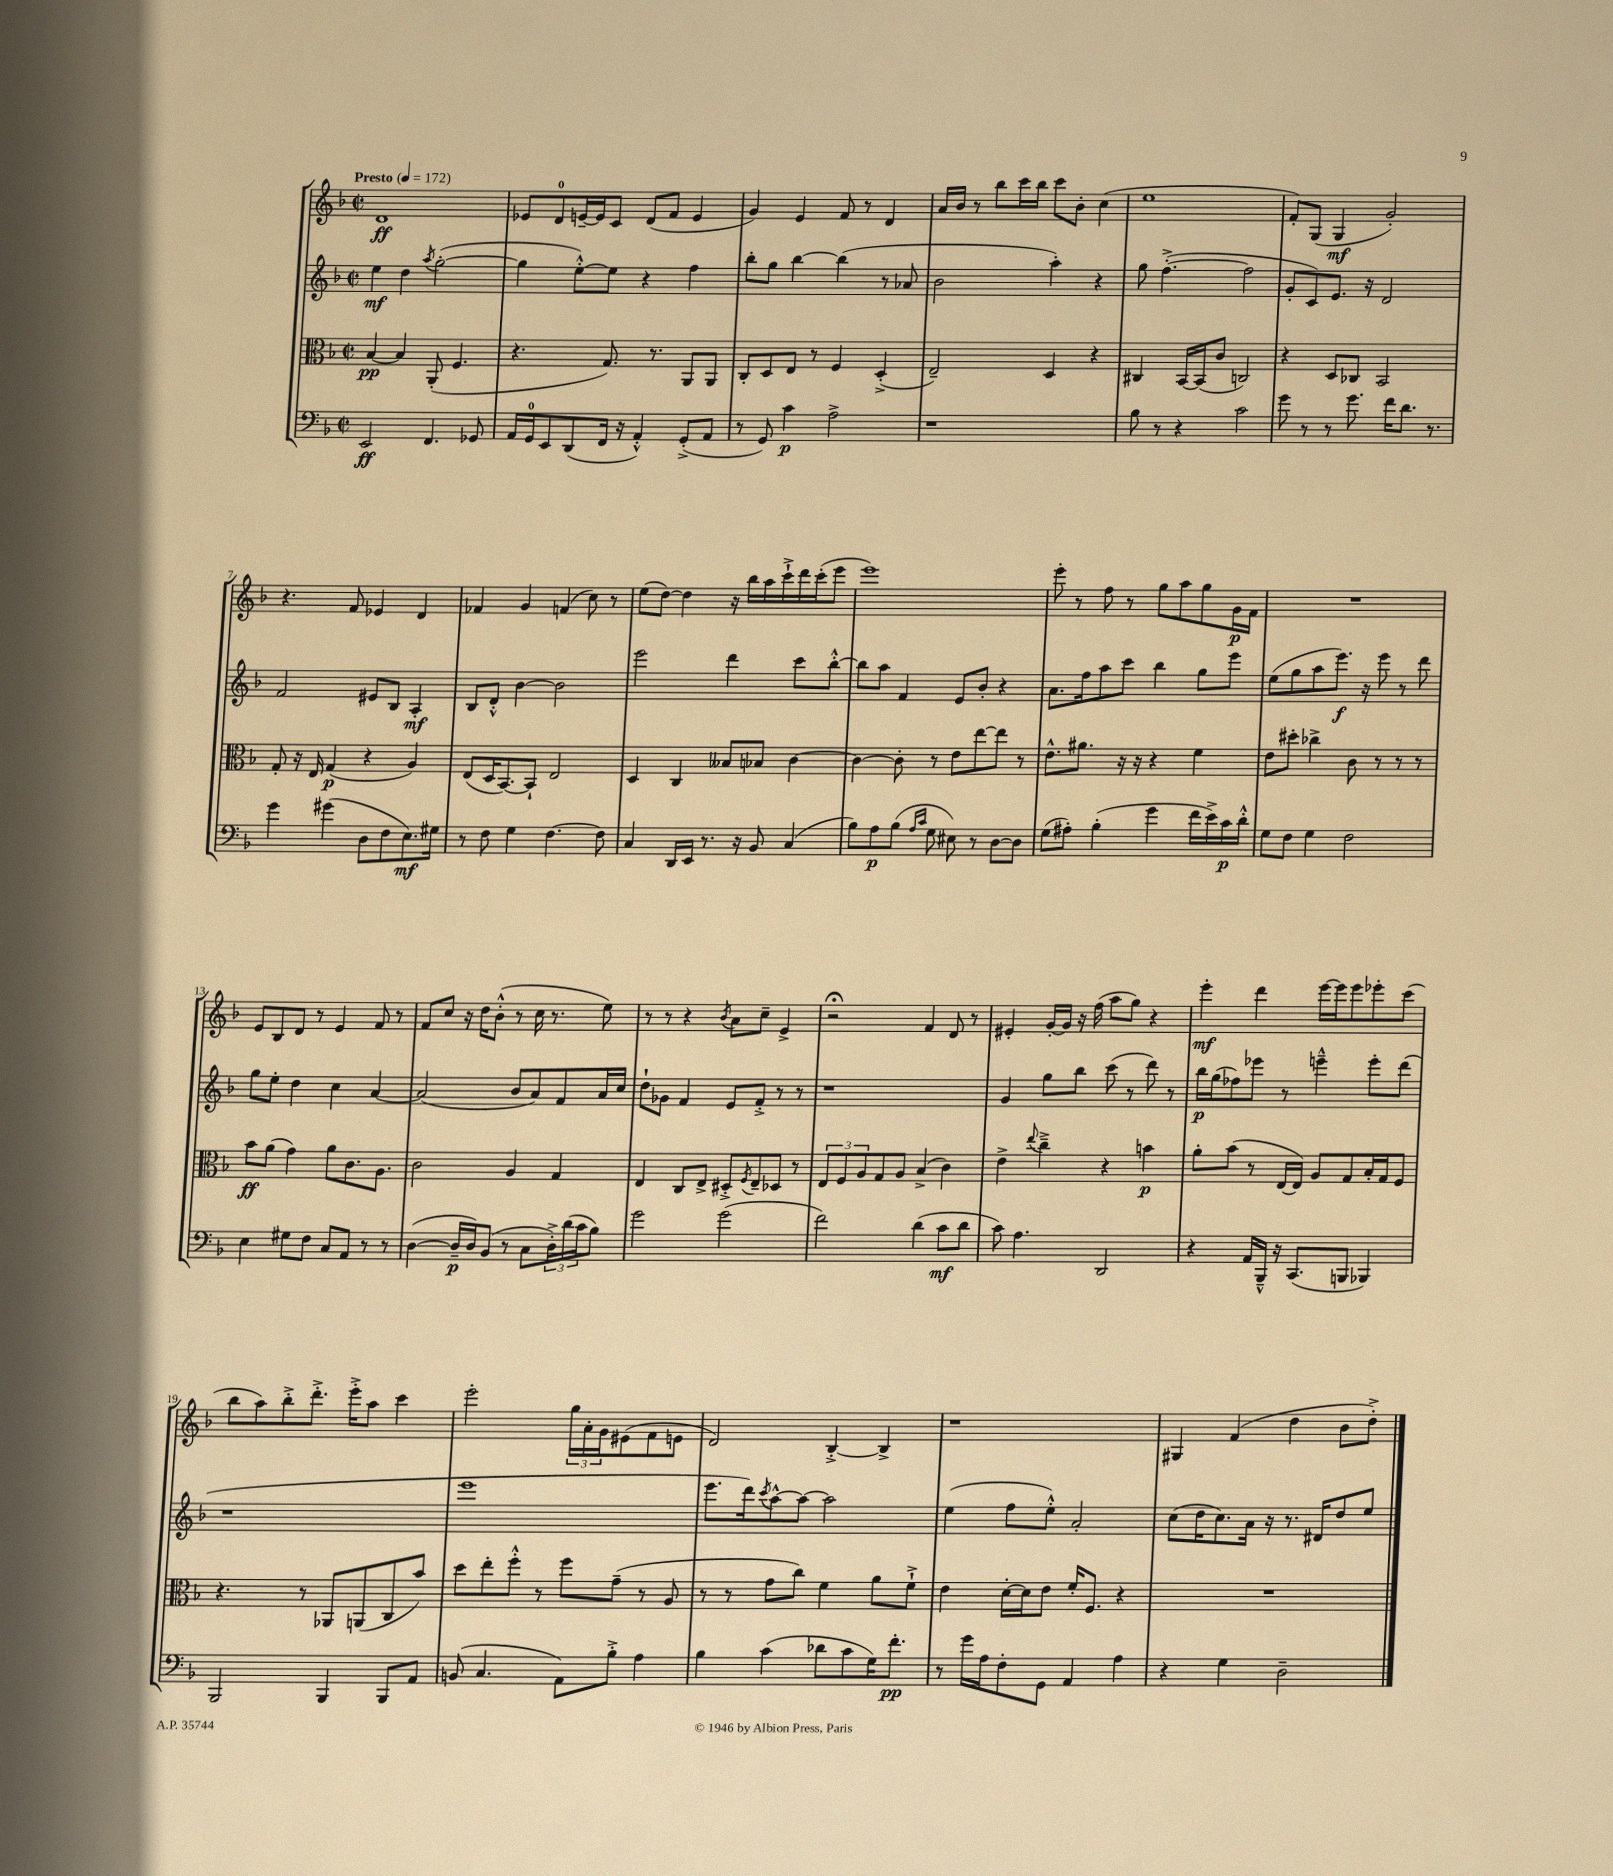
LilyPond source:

<<
\new StaffGroup <<
\new Staff = "s0" {
    \clef treble \key f \major \defaultTimeSignature \time 2/2 \tempo "Presto" 4 = 172
    d'1\ff |
    ees'8 d'8-0 e'16~-- e'16 c'8 d'8( f'8 e'4 |
    g'4) e'4 f'8 r8 d'4 |
    a'16 bes'16 r8 bes''8 c'''16 bes''16 c'''8 bes'8-. c''4( |
    e''1 |
    f'8-.) g8( g4\mf g'2-.) |
    r4. f'8 ees'4 d'4 |
    fes'4 g'4 f'4( c''8) r8 |
    e''8( d''8~) d''4 r16 bes''16 a''16 c'''16-!-> d'''16 c'''16-.( e'''8 |
    e'''1) |
    e'''8-. r8 f''8 r8 g''8 a''8 g''8 g'16\p f'16 |
    R1 |
    e'8 bes8 d'8 r8 e'4 f'8 r8 |
    f'8 c''8 r16 d''16 bes'8-.-^( r8 c''16 r8. e''8) |
    r8 r8 r4 \acciaccatura { bes'8 } a'8 c''8-- e'4-> |
    r2\fermata f'4 d'8 r8 |
    eis'4-. g'16~-. g'16 r16 f''16( a''8 g''8) r4 |
    e'''4-.\mf d'''4 e'''16~ e'''16 e'''8 ees'''8-. c'''8( |
    bes''8 a''8) bes''8-.-> d'''8.-.-> e'''16-.-> a''8 c'''4 |
    e'''2-. \tuplet 3/2 { g''16 a'16-. g'16 } eis'8( f'8 e'8 |
    d'2) bes4~-.-> bes4-> |
    r1 |
    gis4 f'4( d''4 bes'8 d''8-.->) \bar "|." |
}
\new Staff = "s1" {
    \clef treble \key f \major \defaultTimeSignature \time 2/2
    e''4\mf d''4 \acciaccatura { a''8 } g''2~-.( |
    g''4 e''8~-.-^) e''8 r4 f''4 |
    bes''8-. g''8 bes''4~ bes''4( r8 aes'8 |
    bes'2 a''4-.) r4 |
    g''8 f''4.~-.->( f''2 |
    g'8-. c'8) e'8. r16 d'2 |
    f'2 eis'8 bes8 a4-.\mf |
    bes8 d'8-.-^ bes'4~ bes'2 |
    e'''2 d'''4 c'''8 bes''8~-.-^ |
    bes''8 a''8 f'4 e'8 bes'8-. r4 |
    a'8. f''16 a''8 c'''8 bes''4 g''8 e'''8 |
    e''8( g''8 a''8 e'''8.\f) r16 e'''8 r8 d'''8 |
    g''8 e''8-. d''4 c''4 a'4~ |
    a'2( bes'8 a'8) f'8 a'16 c''16 |
    d''8-! ges'8 f'4 e'8 f'8-.-> r8 r8 |
    r1 |
    g'4 g''8 bes''8 c'''8( r8 d'''8) r8 |
    bes''16\p g''16( fes''8) ees'''8 r8 e'''4---^ e'''8-. d'''8( |
    r1 |
    e'''1 |
    e'''8. d'''16) \acciaccatura { c'''8 } a''8~-^ a''8~ a''2 |
    e''4( f''8 e''8-.-^) a'2-. |
    c''8( d''16 c''8.) a'16 r16 r8. dis'16 d''8 e''8 \bar "|." |
}
\new Staff = "s2" {
    \clef alto \key f \major \defaultTimeSignature \time 2/2
    bes4~\pp bes4 a,8-.( f4. |
    r4. g8.) r8. a,8 a,8 |
    c8-. d8 e8 r8 f4 d4-.->( |
    e2--) d4 r4 |
    cis4 bes,16~ bes,16( c'8 c2) |
    r4 d8 ces8 bes,2 |
    g8-. r16 e16 g4\p( r4 a4) |
    e8( d16 bes,8.~) bes,8-! e2 |
    d4 c4 beses8 bes8 c'4~ |
    c'4~ c'8-. r8 e'8 e''8~ e''8 r8 |
    e'8.-^ ais'8. r16 r16 r4 f'4 |
    e'8 dis''8-. ces''4-> c'8 r8 r8 r8 |
    bes'8\ff a'8( g'4) a'8 c'8. a8. |
    c'2 a4 g4 |
    e4 c8 e8-> dis8-.-> \acciaccatura { f8 } e8-- des8 r8 |
    \tuplet 3/2 { e8 f8 a8 } g8 a8 bes4->( c'4) |
    e'4-> \appoggiatura { e''8 } c''4---> r4 b'4\p |
    a'8-. bes'8( r8 e16~ e16) a8 g8 bes16-. g16 f8 |
    r4. r8 aes,8 a,8( c8 bes'8) |
    d''8 e''8-. f''8-.-^ r8 f''8 g'8--( r8 a8 |
    r8 r8 g'8 c''8) f'4 a'8 f'8-!-> |
    e'4 d'16~-. d'16 e'8 f'16-. f8. r4 |
    R1 \bar "|." |
}
\new Staff = "s3" {
    \clef bass \key f \major \defaultTimeSignature \time 2/2
    e,2\ff f,4. ges,8 |
    a,16 g,16-0 e,8 d,8( f,16 r16 a,4-.-^) g,8-.->( a,8 |
    r8 g,8) c'4\p a2-> |
    r1 |
    bes8 r8 r4 c'2 |
    g'8 r8 r8 g'8. f'16 d'8. r8. |
    g'4 gis'4( d8 f8 e8.\mf) gis16 |
    r8 f8 g4 f4.~ f8 |
    c4 d,16 e,16 r8. r16 bes,8 c4( |
    bes8) a8\p bes8( \grace { a16 c'16 } g8 eis8) r8 d8~ d8 |
    g8( ais8-.) bes4-.( g'4 f'16 e'16->) c'16\p d'16-.-^ |
    g8 f8 g4 f2 |
    e4 gis8 f8 c8 a,8 r8 r8 |
    d4~( d16--\p d16) bes,8( r8 c8 \tuplet 3/2 { d16-.->) d'16( c'16 } bes8) |
    g'2 g'2( |
    f'2) d'4( c'8\mf d'8 |
    c'8) a4. d,2 |
    r4 a,16 bes,,16---^ r16 c,8.( b,,8 bes,,4) |
    bes,,2 bes,,4 bes,,8 a,8 |
    b,8( c4. a,8) bes8-.-> a4 |
    bes4 c'4( des'8 c'8 g16) f'8.-.\pp |
    r8 g'16 a16 f8-. g,8 a,4 a4 |
    r4 g4 d2-- \bar "|." |
}
>>
>>
